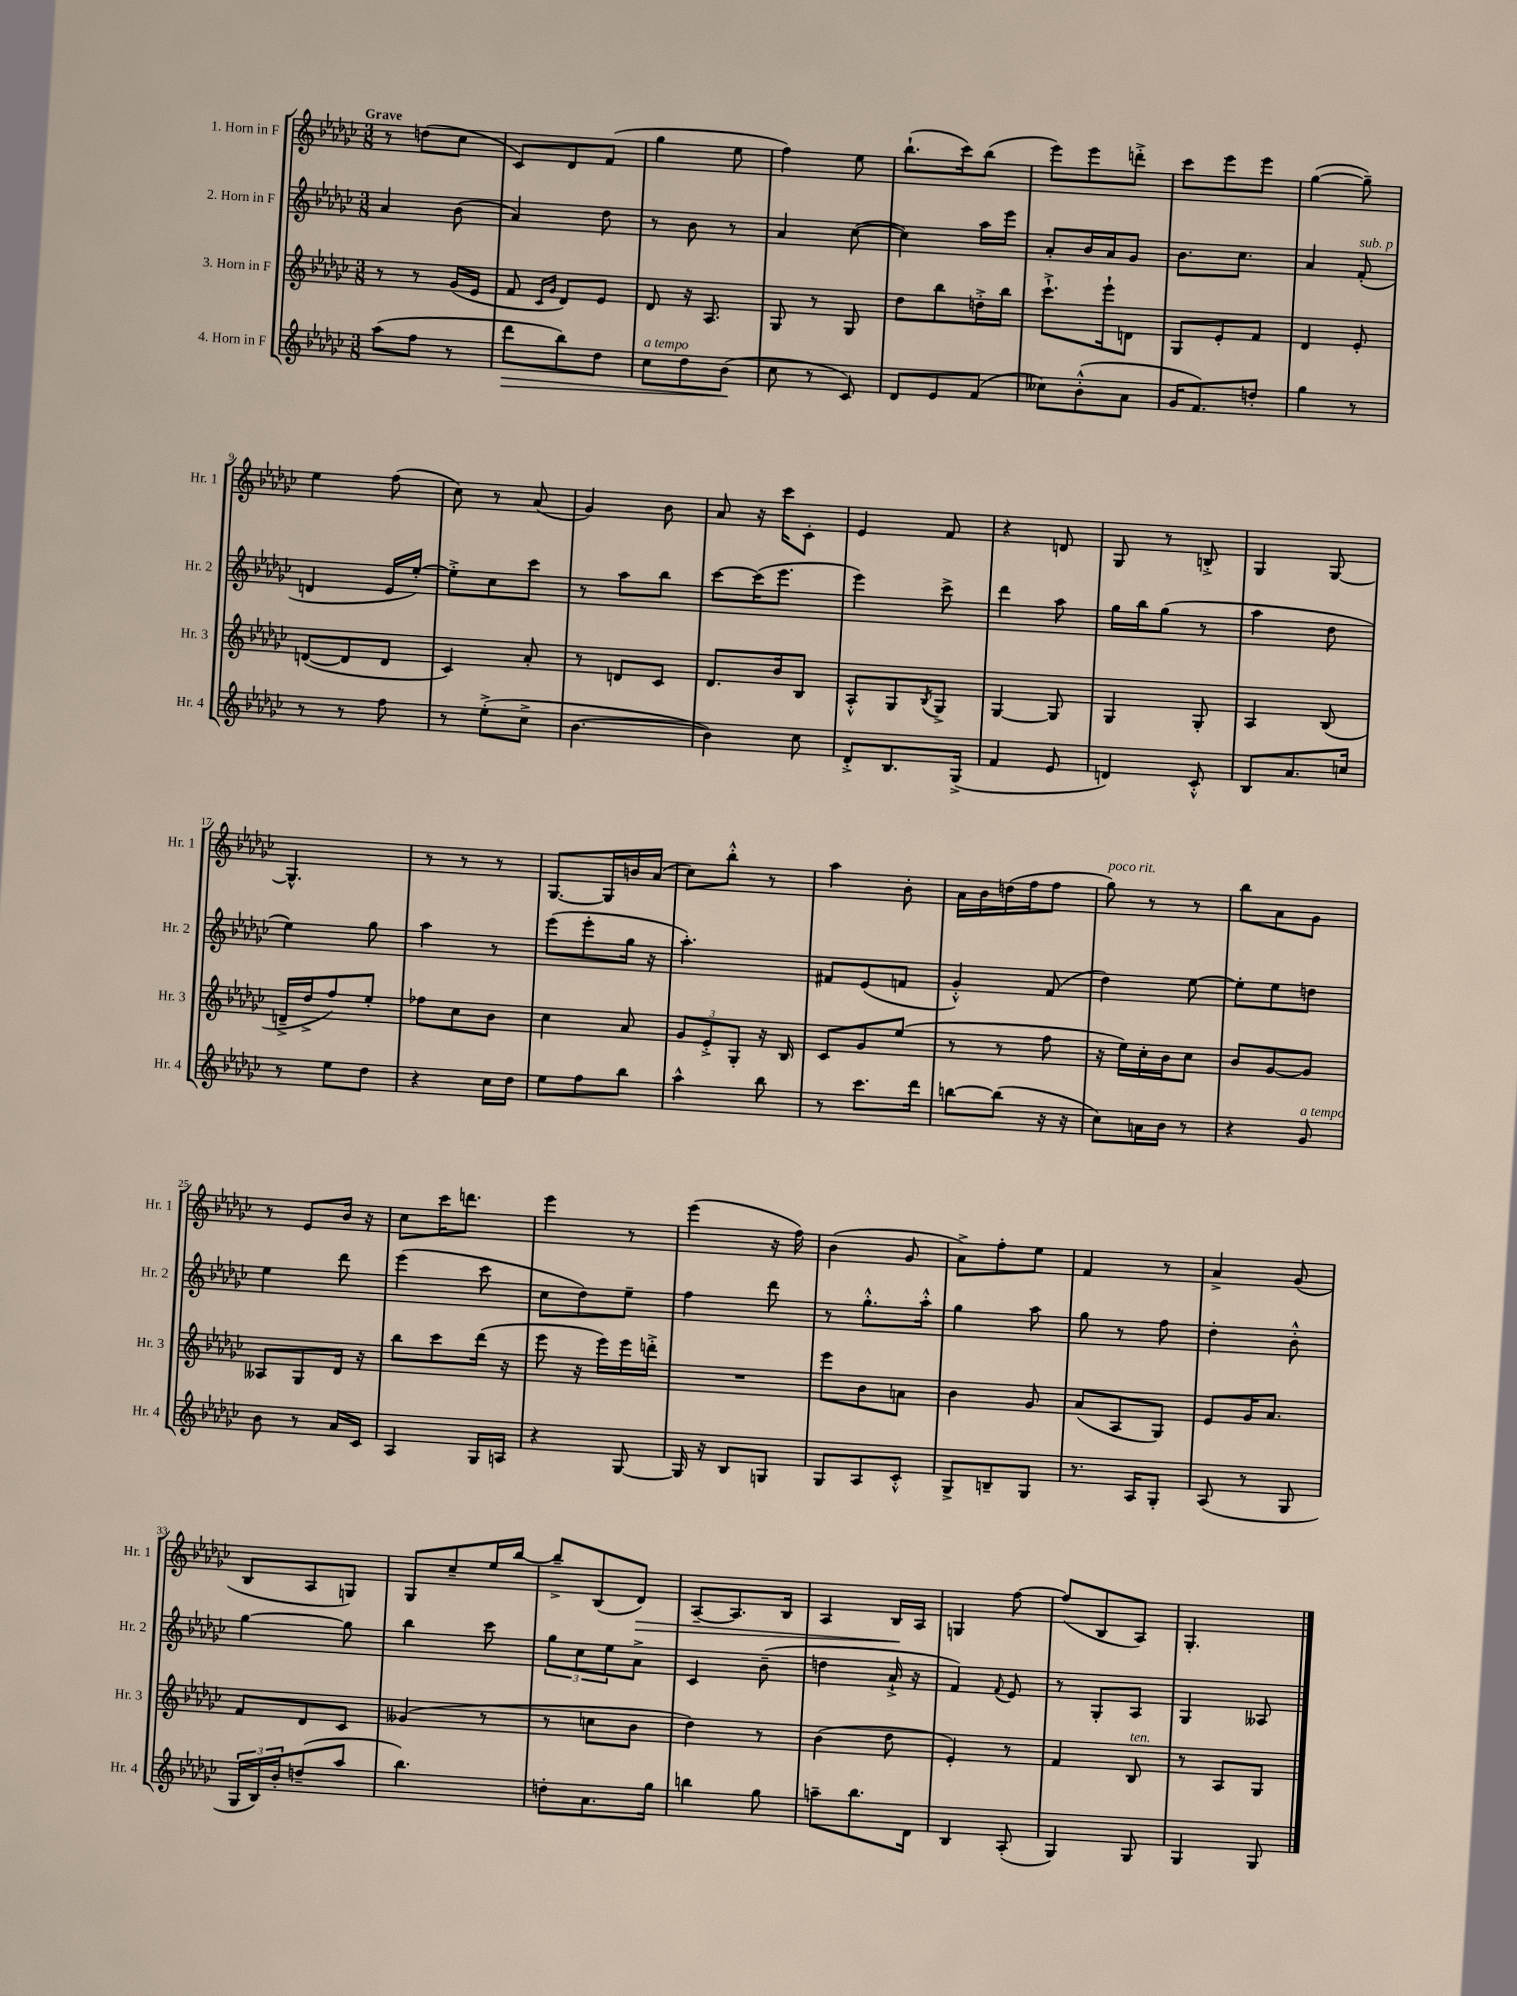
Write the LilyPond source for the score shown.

<<
\new StaffGroup <<
\new Staff = "s0" \with { instrumentName = "1. Horn in F" shortInstrumentName = "Hr. 1" } {
    \clef treble \key ges \major \numericTimeSignature \time 3/8 \tempo "Grave"
    r8 d''8( ces''8 |
    ces'8) des'8 f'8( |
    ges''4 ees''8 |
    f''4) ees''8 |
    bes''8.-!( ces'''16) bes''8( |
    ees'''8) ees'''8 d'''8-.-> |
    ces'''8 ees'''8 ees'''8 |
    ges''4~( ges''8--) |
    ees''4 f''8( |
    ces''8) r8 aes'8( |
    ges'4) bes'8 |
    aes'8 r16 ces'''16 ces'8-. |
    ees'4 f'8 |
    r4 d'8 |
    ges8 r8 b8-.-> |
    ges4 ges8~ |
    ges4.-^ |
    r8 r8 r8 |
    ges8.~ ges16 b'16 aes'16( |
    ces''8) bes''8-.-^ r8 |
    aes''4 bes'8-. |
    aes'16 bes'16 d''16( f''16 f''8 |
    ges''8^\markup { \italic "poco rit." }) r8 r8 |
    bes''8 aes'8 ges'8 |
    r8 ees'8 bes'16 r16 |
    ces''8 ces'''16 d'''8. |
    ees'''4 r8 |
    ees'''4( r16 f''16) |
    bes'4( ges'8 |
    aes'8->) f''8-. ees''8 |
    f'4 r8 |
    aes'4-> ges'8( |
    bes8 aes8 g8) |
    ges8 ces''8-- ees''16 bes''16~ |
    bes''8---> bes8( des'8\>) |
    aes8~-- aes8. bes16 |
    aes4 bes16\! aes16 |
    g4 f''8~ |
    f''8( bes8 aes8) |
    ges4.-. \bar "|." |
}
\new Staff = "s1" \with { instrumentName = "2. Horn in F" shortInstrumentName = "Hr. 2" } {
    \clef treble \key ges \major \numericTimeSignature \time 3/8
    aes'4 bes'8( |
    aes'4) des''8 |
    r8 bes'8 r8 |
    aes'4 ces''8~( |
    ces''4) aes''16 ees'''16 |
    aes'8-. bes'16 aes'16 ges'8 |
    bes'8. ces''8. |
    aes'4 f'8-.^\markup { \italic "sub. p" }( |
    d'4 ees'16 ees''16~-.) |
    ees''8-.-> ces''8 ces'''8 |
    r8 aes''8 bes''8 |
    ces'''8~ ces'''16( ees'''8. |
    ees'''4) ces'''8-> |
    des'''4 aes''8 |
    ges''16 bes''16 ges''8( r8 |
    aes''4 des''8 |
    ees''4) ges''8 |
    aes''4 r8 |
    ees'''8( ees'''8-. ges''16 r16 |
    aes''4.-.) |
    fis'8 ees'8( f'8 |
    ges'4-.-^) f'8( |
    des''4) ees''8~ |
    ees''8-. ees''8 d''8 |
    ees''4 des'''8 |
    ees'''4( ces'''8 |
    ces''8 des''8) ees''8-- |
    f''4 des'''8 |
    r8 ges''8.-.-^ aes''16-.-^ |
    ges''4 aes''8 |
    ges''8 r8 f''8 |
    des''4-. bes'8-.-^ |
    ges''4~ ges''8 |
    bes''4 ces'''8 |
    \tuplet 3/2 { ges''8 ces''8 ees''8 } aes'8-> |
    ces'4 bes'8--( |
    d''4 aes'16-!-> r16 |
    f'4) \appoggiatura { f'8 } ees'8 |
    r8 ges8-. aes8 |
    ges4 aeses8 \bar "|." |
}
\new Staff = "s2" \with { instrumentName = "3. Horn in F" shortInstrumentName = "Hr. 3" } {
    \clef treble \key ges \major \numericTimeSignature \time 3/8
    r8 r8 ges'16( ees'16 |
    f'8 \grace { ces'16 ges'16 } des'8) ees'8 |
    des'8 r16 aes8. |
    ges8 r8 ges8 |
    des''8 bes''8 d''16-.-> bes''16 |
    ces'''8.-!-> ees'''16-! d'8 |
    ges8 ees'8-. f'8 |
    des'4 ees'8-. |
    d'8~( d'8 d'8 |
    ces'4) aes'8-. |
    r8 d'8 ces'8 |
    des'8. bes'16 bes8 |
    aes8-.-^ ges8 \acciaccatura { bes8 } ges8-> |
    ges4~ ges8 |
    ges4 ges8-. |
    aes4 bes8( |
    d'16---> des''16-> f''8) ees''8-. |
    fes''8 ces''8 bes'8 |
    ces''4 aes'8 |
    \tuplet 3/2 { ges'8 ees'8-.-> ges8-. } r16 bes16 |
    ces'8 ges'8 ees''8( |
    r8 r8 f''8 |
    r16 ees''16) ces''16-. bes'16 ces''8 |
    bes'8 ges'8~ ges'8 |
    aeses8 ges8 des'16 r16 |
    bes''8 ces'''8 des'''16( r16 |
    ees'''8 r16 ees'''16) ees'''16 d'''16-.-> |
    R4. |
    ees'''8 bes'8 a'8 |
    bes'4 ges'8 |
    aes'8( aes8 ges8) |
    ees'8 ges'16 aes'8. |
    f'8 des'8 ces'8 |
    geses'4( r8 |
    r8 c''8 bes'8 |
    des''4) r8 |
    bes'4( des''8 |
    ees'4-.) r8 |
    f'4 bes8^\markup { \italic "ten." } |
    r8 aes8 ges8 \bar "|." |
}
\new Staff = "s3" \with { instrumentName = "4. Horn in F" shortInstrumentName = "Hr. 4" } {
    \clef treble \key ges \major \numericTimeSignature \time 3/8
    aes''8( f''8 r8 |
    des'''8\> bes''8) des''8 |
    ces''8^\markup { \italic "a tempo" } des''8 bes'8\!( |
    ces''8 r8 ces'8) |
    des'8 ees'8 f'8( |
    ceses''8) bes'8-.-^( aes'8 |
    ges'16 f'8.) d''8-. |
    ges''4 r8 |
    r8 r8 f''8 |
    r8 ees''8-.->( ces''8-> |
    bes'4.~ |
    bes'4) ces''8 |
    des'8-.-> bes8. ges16->( |
    f'4 ees'8 |
    d'4) ces'8-.-^ |
    bes8 aes'8. c''16 |
    r8 ees''8 des''8 |
    r4 ces''16 des''16 |
    ees''8 f''8 bes''8 |
    aes''4-^ bes''8 |
    r8 ces'''8. des'''16 |
    b''8~ b''8( r16 r16 |
    ces''8) a'16 bes'16 r8 |
    r4 ges'8^\markup { \italic "a tempo" } |
    bes'8 r8 aes'16 ces'16 |
    aes4 ges16 a16 |
    r4 ges8~ |
    ges16 r16 bes8 g8 |
    ges8 aes8 ces'8-.-^ |
    ges8-> b8-- ges8 |
    r8. aes16 ges8-. |
    aes8( r8 ges8 |
    \tuplet 3/2 { ges16 bes16) bes'16-. } d''8--( aes''8 |
    bes''4.) |
    d''8-. aes'8. ges''16 |
    b''4 ges''8 |
    a''8-- bes''8. des'16 |
    bes4 aes8-.( |
    ges4) ges8 |
    ges4 ges8 \bar "|." |
}
>>
>>
